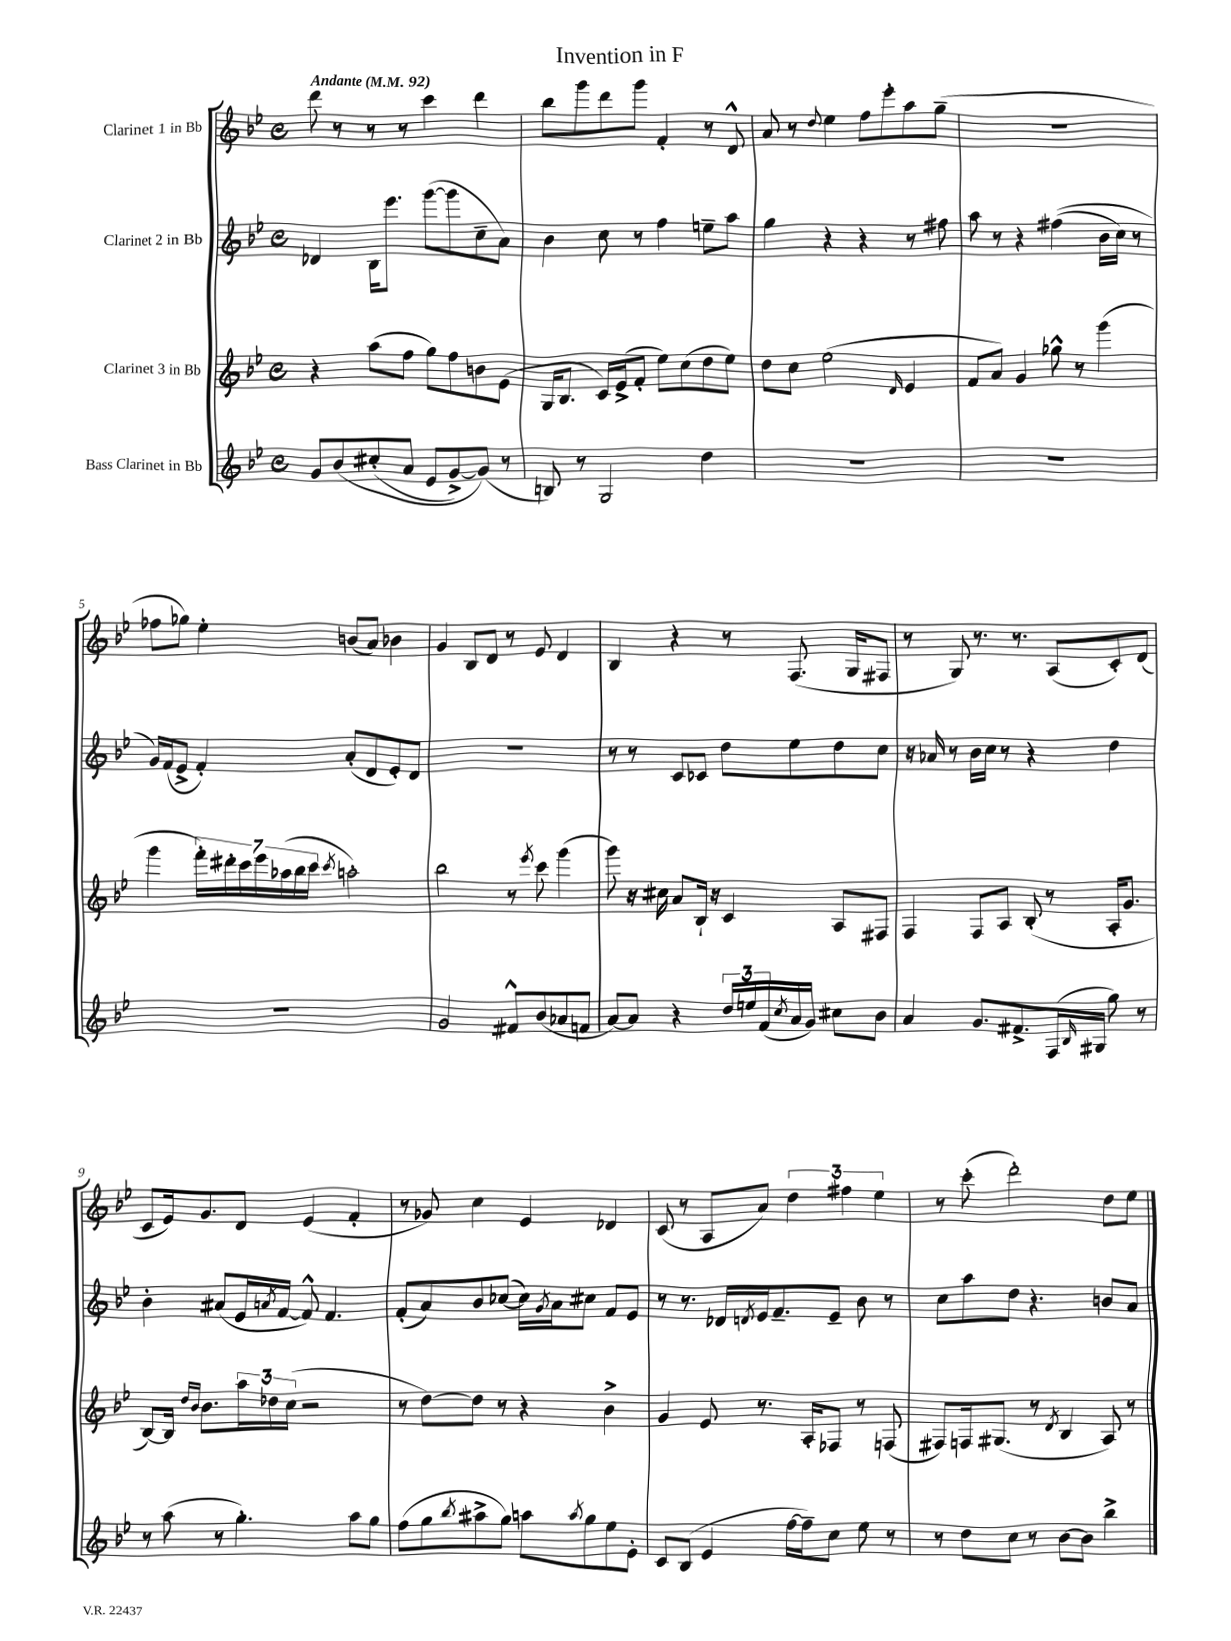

**kern	**kern	**kern	**kern
*staff4	*staff3	*staff2	*staff1
*clefG2	*clefG2	*clefG2	*clefG2
*k[b-e-]	*k[b-e-]	*k[b-e-]	*k[b-e-]
*M4/4	*M4/4	*M4/4	*M4/4
*met(c)	*met(c)	*met(c)	*met(c)
*MM92	*MM92	*MM92	*MM92
8g/L	4r	4d-/	8ddd\
&(8b-/	.	.	8r
(8cc#'/	(8aa\L	16B-\LK	8r
.	.	8.eee-\J	.
8a/J	8ff\J	.	8r
8e-/L	8gg\L)	([8ggg\L	4ccc\
[8g^/)	8ff\	8ggg\]	.
(8g/]J&)	8b\	8cc~\	4ddd\
8r	(8e-\J	8a\J)	.
=	=	=	=
8B/)	16G/LK	4b-\	8bb-\L
.	8.B-/J	.	.
8r	.	.	8ggg\
2G/	16c/LL)	8cc\	8ddd\
.	(16e-^/J	.	.
.	8f'/J	8r	8ggg\J
.	8ee-\L)	4ff\	4f'/
.	(8cc\	.	.
4dd\	8dd\	8ee~\L	8r
.	8ee-\J)	8aa\J	8d^^/
=	=	=	=
1r	8dd\L	4gg\	8a/
.	8cc\J	.	8r
.	.	.	8qqdd/
.	(2ee-\	4r	4ee-\
.	.	4r	8ff\L
.	.	.	8eee-'\
.	16qqd/	.	.
.	4e-/	8r	8aa\
.	.	8ff#\	(8gg~\J
=	=	=	=
1r	8f/L	8aa\	1r
.	8a/J)	8r	.
.	4g/	4r	.
.	8gg-^^\	&((4ff#\	.
.	8r	.	.
.	(4ggg\	16b-\LL	.
.	.	16cc\JJ)	.
.	.	8r	.
=	=	=	=
1r	4ggg\	16g/LL&)	8ff-\L
.	.	(16f/J	.
.	.	8e-^/J	8gg-\J)
.	28fff'\LL)	4f'/)	4ee-'\
.	28ddd#'\	.	.
.	28ccc\	.	.
.	28eee-\	.	.
.	(28aa-\	.	.
.	28bb-\	.	.
.	28ccc\JJ	.	.
.	8qccc/	.	.
.	2aa'\)	(8a'/L	(8b/L
.	.	8d/	8a/J)
.	.	8e-'/)	4b-\
.	.	8d/J	.
=	=	=	=
2g/	2bb-\	1r	4g/
.	.	.	8B-/L
.	.	.	8d/J
8f#^^/L	8r	.	8r
.	8qeee-/	.	.
(8b-/	8ccc\	.	8e-/
8a-/	(4ggg\	.	4d/
8f/J	.	.	.
=	=	=	=
[8a/L)	8ggg\)	8r	4B-/
8a/]J	16r	8r	.
.	16cc#\	.	.
4r	8a/L	8c/L	4r
.	16B-`/Jk	8c-/J	.
.	16r	.	.
24dd/LL	4c/	8dd\L	8r
24ee/	.	.	.
(24f/	.	.	.
8qcc/	.	.	.
16a/	.	8ee-\	(8.F/
16g/JJ)	.	.	.
8cc#\L	8A/L	8dd\	.
.	.	.	16G/LK
8b-\J	8F#/J	8cc\J	8F#/J
=	=	=	=
4a/	4F/	16r	8r
.	.	16a-/	.
.	.	8r	8G/)
8.g/L	8F/L	16b-\LL	8.r
.	.	16cc\JJ	.
.	8A/J	8r	.
8.f#^/	.	.	8.r
.	(8B-'/	4r	.
(16F/L	8r	.	(8A/L
16qqB-/	.	.	.
16G#/JJ	.	.	.
8gg\)	16A'/LK	4dd\	8c'/)
.	8.g/J	.	.
8r	.	.	(8d/J
=	=	=	=
8r	[8B-/L)	4b-'\	8c/L
(8aa\	16B-/]Jk	.	16e-/k)
.	16qqdd/LL	.	.
.	16qqb-/JJ	.	.
.	8.b-\L	.	8.g/
8r	.	(8a#/L	.
4.gg'\)	24aa\L	16e-/L	8d/J
.	24dd-\	.	.
.	.	8qa/	.
.	.	[16f/JJ	.
.	(24cc\JJ	.	.
.	2r	8f^^/])	(4e-/
.	.	4.f/	.
8aa\L	.	.	4f'/
8gg\J	.	.	.
=	=	=	=
(8ff\L	8r	(8f'/L	8r
8gg\	[8dd\L)	8a/)	8g-/)
8qbb-/	.	.	.
8aa#^\	8dd\]J	8b-/	4cc\
8gg\J)	8r	([8cc-/J	.
8aa\L	4r	16cc-\]LL)	4e-/
.	.	8qg/	.
.	.	16a\J	.
8qaa/	.	.	.
8gg\	.	8cc#\J	.
8ee-\	4b-^\	8f/L	4d-/
8e-'\J	.	8e-/J	.
=	=	=	=
8c/L	4g/	8r	(8c/
(8B-/J	.	8.r	8r
4e-/	8e-/	.	8A/L
.	.	16d-/LL	.
.	.	8qd/	.
.	8.r	16e-/J	8a/J)
.	.	8.f~/	.
[16ff\LL	.	.	6dd\
16ff~\]J)	16A'/LK	.	.
8cc\J	8F-/J	8e-~/J	.
.	.	.	6ff#\
8ee-\	8r	8b-\	.
.	.	.	6ee-\
8r	(8F/	8r	.
=	=	=	=
8r	8F#/L)	8cc\L	8r
8dd\L	16F/k	8aa\	(8ccc'\
.	(8.G#/J	.	.
8cc\J	.	8dd\J	2ddd'\)
8r	8r	4.r	.
.	8qd/	.	.
[8b-\L	4B-/	.	.
8b-\]J	.	.	.
4bb-^\	8A/)	8b/L	8dd\L
.	8r	8a/J	8ee-\J
==	==	==	==
*-	*-	*-	*-
